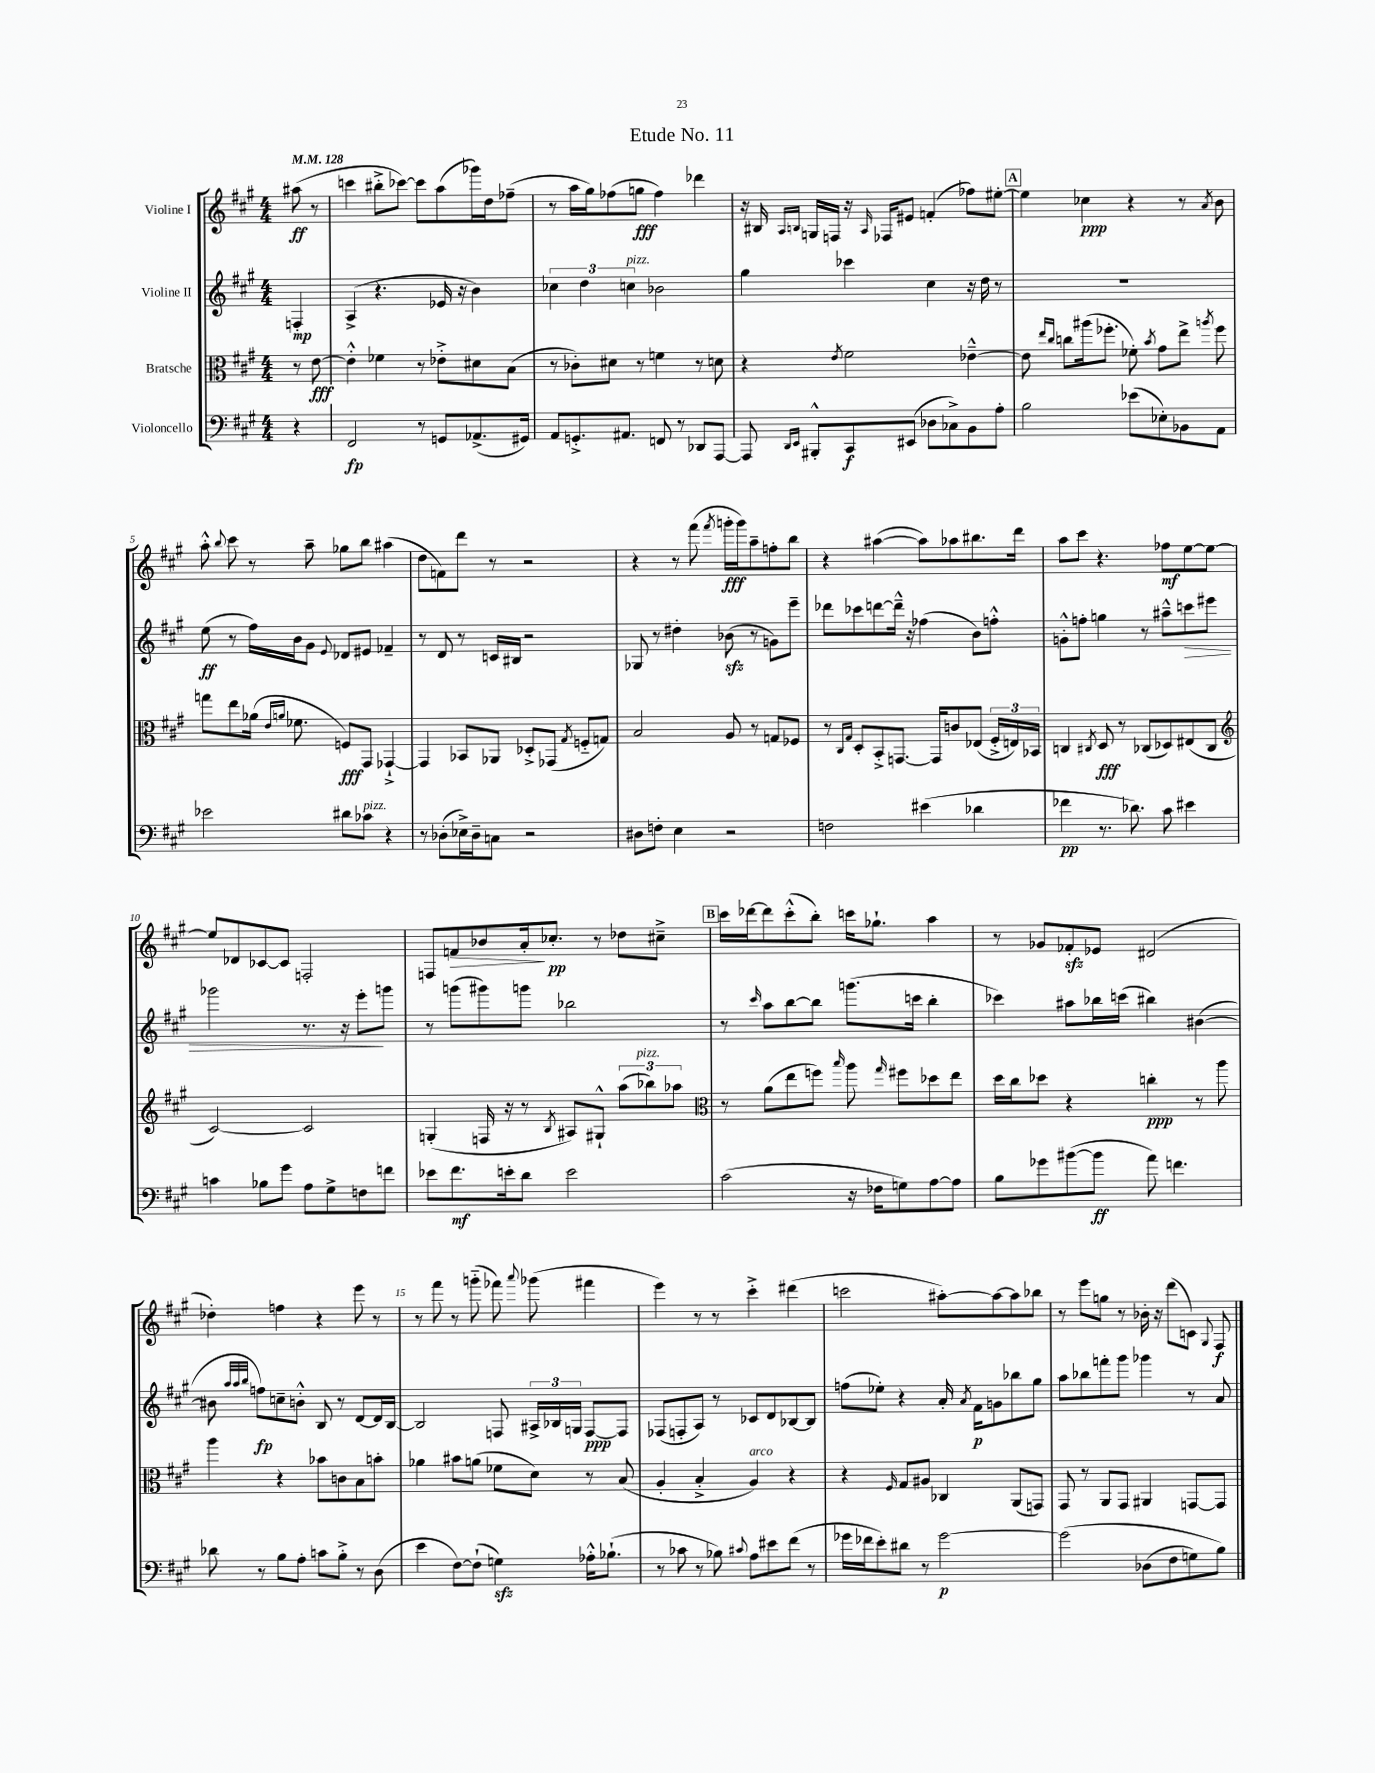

**kern	**kern	**kern	**kern
*staff4	*staff3	*staff2	*staff1
*clefF4	*clefC3	*clefG2	*clefG2
*k[f#c#g#]	*k[f#c#g#]	*k[f#c#g#]	*k[f#c#g#]
*M4/4	*M4/4	*M4/4	*M4/4
*MM128	*MM128	*MM128	*MM128
4r	8r	4F'	(8aa#
.	[8e	.	8r
=	=	=	=
2FF#	4e'^^]	(4A^	4ccc
.	4f-	4.r	8bb#'^
.	.	.	[8ccc-)
8r	8r	.	8ccc-]
8GG	8e-'^	16e-	(8aa
.	.	16r	.
(8.AA-^	8d#	4b)	16ggg-)
.	.	.	16dd
.	(8B	.	(8ff-~
16GG#)	.	.	.
=	=	=	=
8AA	8r	6cc-	8r
8.GG'^	8c-')	.	16aa
.	.	6dd	.
.	.	.	16gg#)
.	8d#	.	(8ff-
8.AA#	.	.	.
.	.	6cc	.
.	8r	.	8gg
8FF	4f	2b-	4ff-)
8r	.	.	.
8DD-	8r	.	4ddd-
[8AAA	8d	.	.
=	=	=	=
8AAA]	4r	4gg#	16r
.	.	.	16B#
16qqDD	.	.	16qqA
16qqEE	.	.	16qqB
8BBB#'^^	.	.	16G
.	.	.	16F
.	8qe	.	.
8CC#	2f#	4ccc-	16r
.	.	.	16qqA
.	.	.	16F-
(8EE#	.	.	8e#
8D-	.	4cc#	(4f'
8C-^)	.	.	.
8BB	[4e-~^^	16r	8ff-)
.	.	16dd	.
8A'	.	8r	[8ee#'
=	=	=	=
2B	8e-]	1r	4ee#]
.	16qqee	.	.
.	16qqcc#	.	.
.	8cc	.	.
.	(16aa#	.	4cc-
.	8.ff-'	.	.
(8e-	8f-')	.	4r
.	8qb	.	.
8E-')	8g#	.	.
8BB-	8ee^	.	8r
.	8qaa	.	8qa
8AA	8ff-	.	8b
=	=	=	=
2e-	8gg	(8ee	8aa'^^
.	.	.	8qqbb
.	8ee	8r	8ccc#
.	(16a-	16ff#)	8r
.	16qqe	.	.
.	16qqa	.	.
.	8.f-	16b	.
.	.	8g#	8aa~
.	.	8qqe	.
8d#	8F)	8d-	8gg-
8c-	8GG#	8e#	8bb
4r	[4GG-`^	4f-~	(4aa#
=	=	=	=
8r	4GG-]	8r	8dd
(8D-'	.	8d	8f)
16E-^)	8BB-	8r	8ddd
16D-~	.	.	.
8C	8AA-	16c	8r
.	.	16B#	.
2r	8D-'^	2r	2r
.	(8GG-	.	.
.	8qG#	.	.
.	8F'~	.	.
.	8G)	.	.
=	=	=	=
8D#	2B	8G-	4r
8F'	.	8r	.
4E	.	4dd#'	8r
.	.	.	(8fff#
.	.	.	8qfff#
2r	8A	(8b-	16ggg'
.	.	.	16ggg)
.	8r	8r	8aa~
.	8G	8g)	8ff'
.	8F-	8eee~	8bb
=	=	=	=
2F	8r	8ddd-	4r
.	16qqC#	.	.
.	16qqG#	.	.
.	8D'	8ccc-	.
.	8BB'^	[8ddd	([4aa#
.	[8.GG	16ddd~^^]	.
.	.	16r	.
(4e#	.	(4ff-	8aa#])
.	16GG]	.	.
.	8c	.	8aa-
4d-	(8E-	8b)	8.bb#
.	24F#'^	8ff'^^	.
.	24E)	.	.
.	.	.	16ddd
.	24BB-	.	.
=	=	=	=
4f-	4C	8g'^^	8aa
.	.	8ff'	8ccc#
.	8qC#	.	.
8.r	8D	4gg	4.r
.	8r	.	.
8.d-)	.	.	.
.	(8C-	8r	.
8c#	8D-)	8aa#~^^	8ff-
4e#	(8E#	8ccc	[8ee
.	8C-	8eee#	8ee_
=	=	=	=
*	*clefG2	*	*
4c	[2c#)	2ggg-	8ee]
.	.	.	8d-
8B-	.	.	[8c-
8g#	.	.	8c-]
8A	2c#]	8.r	2F'
8G#^	.	.	.
.	.	16r	.
8F	.	8eee'	.
8f	.	8ggg	.
=	=	=	=
8e-	(4G'	8r	8F
8.f#	.	(8ggg	8f
.	16F	8ggg#)	8b-
16e'	16r	.	.
8d	8r	8ggg	16a'
.	.	.	8.cc-'
.	8qB	.	.
2e	8A#)	2bb-	.
.	8G#`^^	.	8r
.	(12aa	.	8dd-
.	12bb-)	.	.
.	.	.	8cc#~^
.	12aa-	.	.
=	=	=	=
*	*clefC3	*	*
(2c#	8r	8r	16ccc#
.	.	.	[16ddd-
.	.	16qqccc#	.
.	(8a	8aa	8ddd-]
.	8ee	[8bb	(8ccc#'^^
.	8ff)	8bb]	8bb')
.	16qqbb	.	.
16r	8aa	(8.ggg	16ccc
16F-	.	.	8.gg-`
.	16qqgg#	.	.
8G)	8ff#	.	.
.	.	16ccc	.
[8A	8dd-	4bb'	4aa
8A]	8ee	.	.
=	=	=	=
8B	16dd	4ccc-)	8r
.	16cc#	.	.
8g-	8dd-	.	8g-
([8b#	4r	8aa#	8f-'
8b#]	.	16bb-	8e-
.	.	(16ccc	.
8a)	4cc'	4bb#)	(2d#
4.f	.	.	.
.	8r	([4b#	.
.	8aa	.	.
=	=	=	=
8d-	4aa	8b#]	4dd-')
.	.	32qqaa	.
.	.	32qqaa	.
.	.	32qqbb	.
8r	.	8ff)	.
8B	4r	8cc~	4ff
8A'	.	8b'^^	.
8c	8b-	8B	4r
8B'^	8c	8r	.
8r	8B	[8d	8eee
(8D	8b'	16d]	8r
.	.	[16B	.
=	=	=	=
4e	4a-	2B]	8r
.	.	.	8fff#
[8F#)	8b#	.	8r
(8F#`]	(8a	.	(8ggg'~
4G)	8f-	8F	8fff-)
.	.	.	8qqaaa
.	8d)	24A#^	(8ggg-
.	.	24B-	.
.	.	24G	.
16A-'^^	8r	[8F	4fff#
(8.B-`	.	.	.
.	(8B	8F]	.
=	=	=	=
8r	4A'	(8F-	4eee)
8c-	.	8F'	.
8r	4B'^	8A)	8r
8B-)	.	8r	8r
8qqc#	.	.	.
8A	4A)	8c-	4ccc#'^
8e#	.	8d	.
(8f#	4r	[8B-	(4ddd#
8r	.	8B-]	.
=	=	=	=
16g-	4r	(8ff	2ccc
16f-	.	.	.
8e')	.	8ee-')	.
.	16qqF#	.	.
8d#	8G#	4r	.
8r	8A#	.	.
[2g-	4C-	16a'	[8aa#')
.	.	8qa	.
.	.	16f#	.
.	.	8g	8aa#_
.	(8AA	8bb-	8aa#]
.	8GG)	8gg#	8bb-
=	=	=	=
&(2g-]	8GG#	8aa	8r
.	8r	8bb-	8eee
.	8AA	8fff'	8gg
.	8GG#	8ggg#	8r
(8D-	4AA#	4ggg-	16b-'
.	.	.	16r
8F#	.	.	(8ddd
8G)	[8GG	8r	8c)
.	.	.	8qqG#
8B&)	8GG]	8a	8F#
==	==	==	==
*-	*-	*-	*-
